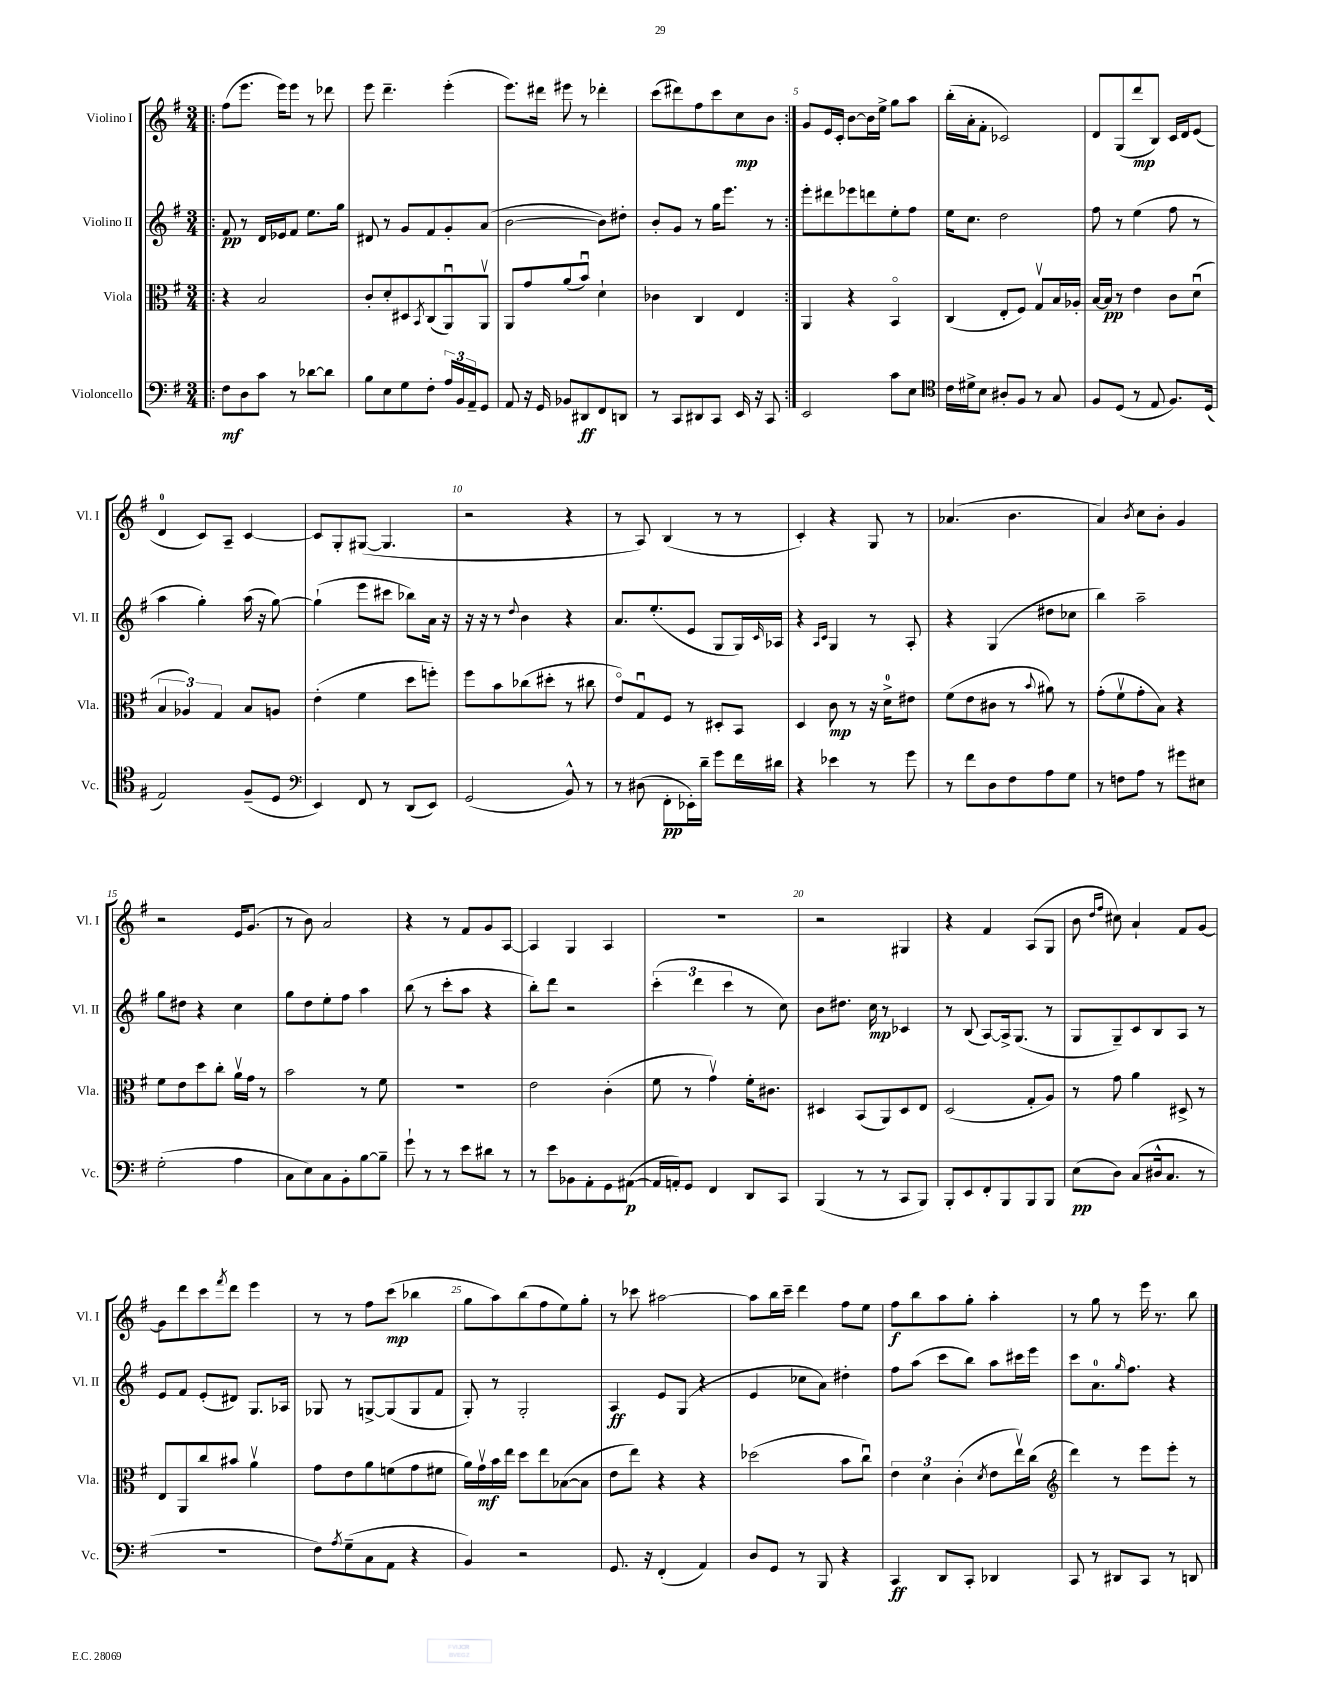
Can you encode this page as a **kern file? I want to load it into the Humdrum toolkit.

**kern	**kern	**kern	**kern
*staff4	*staff3	*staff2	*staff1
*clefF4	*clefC3	*clefG2	*clefG2
*k[f#]	*k[f#]	*k[f#]	*k[f#]
*M3/4	*M3/4	*M3/4	*M3/4
=!|:	=!|:	=!|:	=!|:
8F#	4r	8f#	(8ff#
8D	.	8r	8.eee
8c	2B	16d	.
.	.	16e-	16eee)
8r	.	8f#	8eee
[8d-	.	8.ee	8r
8d-]	.	.	8ddd-
.	.	16gg	.
=	=	=	=
8B	8c'	8d#	8eee
8E	8d'	8r	4.ddd~
8G	8D#	8g	.
.	8qBB	.	.
8F#'	(8C	8f#	.
24A	8AAu)	8g'	(4eee'
24BB	.	.	.
24AA~	.	.	.
8GG	8AAv	(8a	.
=	=	=	=
8AA	8AA	[2b	8.eee)
16r	8g	.	.
16GG	.	.	16ddd#
8BB-	(8a	.	8eee#
8DD#	8bu)	.	8r
8FF#	4d`	8b])	4ddd-'
8DD	.	8dd#'	.
=	=	=	=
8r	4c-	8b'	(8ccc
8CC	.	8g	8ddd#)
8DD#	4C	8r	8ff#
8CC	.	16gg	8ccc
.	.	8.eee	.
16EE	4E	.	8cc
16r	.	.	.
8CC	.	8r	8b
=:|!	=:|!	=:|!	=:|!
2EE	4AA	8eee'	8g
.	.	8ddd#	16e
.	.	.	16c'
.	4r	8eee-	[8b
.	.	8ddd	16b]
.	.	.	16ee^
8c	4BBo	8ee'	8gg
8E	.	8ff#	8aa
=	=	=	=
*clefC4	*	*	*
16c	(4C	16ee	(16bb'
16d#^	.	8.cc	16a'
8B	.	.	8f#'
8A#'	8E'	2dd	2c-)
8F#	8F#)	.	.
8r	8Gv	.	.
8G	16B	.	.
.	16A-'	.	.
=	=	=	=
8F#	[16B	8ff#	8d
.	16B]	.	.
(8D	8r	8r	(8G
8r	4e	(4ee	8ddd
8E	.	.	8B)
8.F#)	8c	8ff#	16c
.	.	.	16d
.	(8du	8r	(8e
(16D	.	.	.
=	=	=	=
2E)	6B	4aa	4d
.	6A-)	.	.
.	.	4gg')	8c)
.	6G	.	.
.	.	.	8A~
(8F#~	8B	(16aa	[4c
.	.	16r	.
8D	8A	[8gg)	.
=	=	=	=
*clefF4	*	*	*
4EE)	(4e'	(4gg`]	8c]
.	.	.	8G'
8FF#	4f#	8eee	([8G#
8r	.	8ccc#	4.G#]
(8DD	8dd	8bb-)	.
8EE)	8ff')	16a	.
.	.	16r	.
=	=	=	=
(2GG	8ff#	16r	2r
.	.	16r	.
.	8b	8r	.
.	.	8qqdd	.
.	(8cc-	4b	.
.	8dd#'	.	.
8BB^^)	8r	4r	4r
8r	8cc#	.	.
=	=	=	=
8r	8eo)	8.a	8r
(8D#	8Gu	.	8A)
.	.	(8.ee'	.
8FF#'	8F#	.	(4B
16EE-')	8r	8e	.
16d~	.	.	.
8g	8D#'	8G	8r
16f#	8BB	16G)	8r
.	.	16qqc	.
16d#	.	16A-	.
=	=	=	=
4r	4D	4r	4c')
.	.	16qqA	.
.	.	16qqc	.
4e-	8c	4G	4r
.	8r	.	.
8r	16r	8r	8G
.	16d^	.	.
8g	8e#	8A'	8r
=	=	=	=
8r	(8f#	4r	(4.a-
8f#	8e	.	.
8D	8c#	(4G	.
8F#	8r	.	4.b
.	8qqb	.	.
8A	8a#)	8dd#	.
8G	8r	8cc-	.
=	=	=	=
8r	(8g'	4bb)	4a)
8F	8f#v	.	.
.	.	.	8qb
8A	8g'	2aa~	8cc
8r	8B)	.	8b'
8g#	4r	.	4g
8E#	.	.	.
=	=	=	=
(2G'	8f#	8gg	2r
.	8e	8dd#	.
.	8dd	4r	.
.	8cc'	.	.
4A	16av	4cc	16e
.	16g	.	(8.g
.	8r	.	.
=	=	=	=
8C	2b	8gg	8r
8E)	.	8dd	8b)
8C	.	8ee'	2a
8BB'	.	8ff#	.
[8B	8r	4aa	.
8B~]	8f#	.	.
=	=	=	=
8g`	2.r	(8bb	4r
8r	.	8r	.
8r	.	8ccc'	8r
8e	.	8aa	8f#
8d#	.	4r	8g
8r	.	.	[8A
=	=	=	=
8r	2e	8bb')	4A]
8e	.	8ddd	.
8BB-	.	2r	4G
8AA'	.	.	.
8GG	(4c'	.	4A
([8AA#	.	.	.
=	=	=	=
16AA#]	8f#	(6ccc'	2.r
16AA')	.	.	.
8GG	8r	.	.
.	.	6ddd	.
4FF#	4gv)	.	.
.	.	6ccc	.
8DD	16f#'	8r	.
.	8.c#	.	.
8CC	.	8cc)	.
=	=	=	=
(4BBB	4D#	8b	2r
.	.	8.dd#	.
8r	(8BB	.	.
.	.	16cc	.
8r	8AA)	8r	.
8CC	8D#	4c-	4G#
8BBB)	8E	.	.
=	=	=	=
8BBB'	(2D	8r	4r
8EE	.	(8B	.
8FF#'	.	[8A)	4f#
8BBB	.	16A^]	.
.	.	(8.G	.
8BBB	8G'	.	(8A
8BBB	8A)	8r	8G
=	=	=	=
(8E	8r	8G	8b
.	.	.	16qqdd
.	.	.	16qqff#
8D)	8g	8G~)	8cc#)
(8C	4a	8c	4a`
16D#^^	.	8B	.
8.C	.	.	.
.	8D#^	8A	8f#
8r	8r	8r	[8g
=	=	=	=
2.r	8E	8e	8g]
.	8AA	8f#	8ddd
.	8cc	(8e'	8ccc
.	.	.	8qfff#
.	8b#	8d#)	8ddd
.	4av	8.G	4eee
.	.	16A-	.
=	=	=	=
8F#)	8g	8G-	8r
8qA	.	.	.
(8G~	8e	8r	8r
8C	8a	[8G^	8ff#
8AA	(8f	(8G]	(8ccc
4r	8g	8G	4bb-
.	8f#	8f#	.
=	=	=	=
4BB)	16a)	8G')	8gg
.	16gv	.	.
.	16b	8r	8aa)
.	16ee	.	.
2r	8dd	2G'	(8bb
.	8ee	.	8ff#
.	([8B-	.	8ee)
.	8B-]	.	8gg'
=	=	=	=
8.GG	8e	4A	8r
.	8ee)	.	8ccc-
16r	.	.	.
(4FF#'	4r	8e	[2aa#
.	.	(8G	.
4AA)	4r	4r	.
=	=	=	=
8D	(2dd-	4e	8aa#]
8GG	.	.	16bb
.	.	.	16ccc~
8r	.	8cc-	4ddd
8BBB	.	8a)	.
4r	8b	4dd#'	8ff#
.	8ccu)	.	8ee
=	=	=	=
4CC	6e	8ff#	8ff#
.	.	(8aa	8bb
.	6d	.	.
8DD	.	8ccc	8aa
.	(6c'	.	.
8CC'	.	8bb)	8gg'
.	8qd	.	.
4DD-	8e	8aa	4aa'
.	16eev)	16ccc#	.
.	(16cc	16eee	.
=	=	=	=
*	*clefG2	*	*
8CC	4ddd)	8ccc	8r
8r	.	8.a	8gg
8DD#	8r	.	8r
.	.	16qqgg	.
.	.	8.ff#	.
8CC	8eee	.	16eee
.	.	.	8.r
8r	8eee'	4r	.
8DD	8r	.	8bb
==	==	==	==
*-	*-	*-	*-
